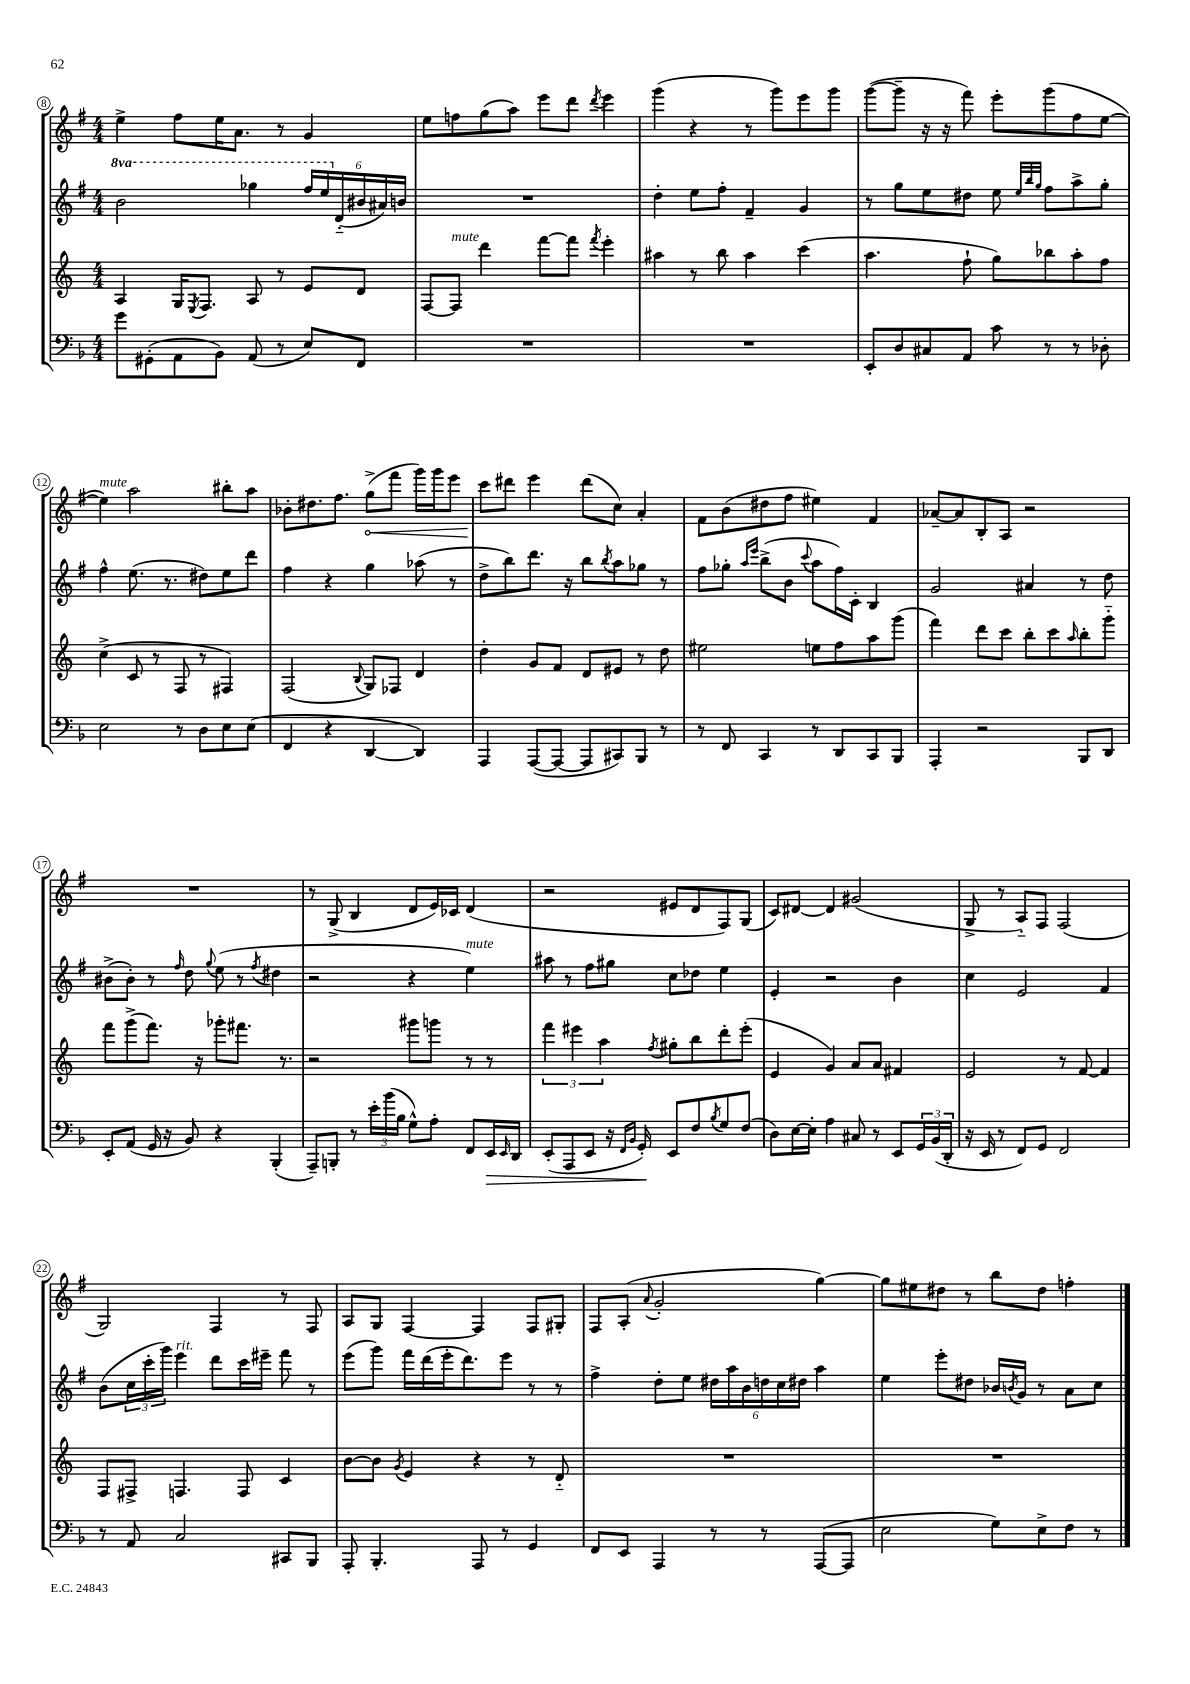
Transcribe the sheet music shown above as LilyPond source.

<<
\new StaffGroup <<
\new Staff = "s0" {
    \clef treble \key g \major \numericTimeSignature \time 4/4
    e''4-> fis''8 e''16 a'8. r8 g'4 |
    e''8 f''8 g''8( a''8) e'''8 d'''8 \acciaccatura { d'''8 } e'''4 |
    g'''4( r4 r8 g'''8) e'''8 g'''8 |
    g'''8~( g'''8-- r16 r16 fis'''8) e'''8-. g'''8( fis''8 e''8~ |
    e''4^\markup { \italic "mute" }) a''2 bis''8-. a''8 |
    bes'8-. dis''8. fis''8. \once \override Hairpin.circled-tip = ##t g''8->\<( fis'''8 g'''16) g'''16 e'''8 |
    c'''8\! dis'''8 e'''4 dis'''8( c''8) a'4-. |
    fis'8 b'8( dis''8 fis''8 eis''4) fis'4 |
    aes'8~-- aes'8 b8-. a8 r2 |
    R1 |
    r8 g8->( b4 d'8 e'16) ces'16 d'4( |
    r2 eis'8 d'8 fis8) g8( |
    c'8) dis'8~ dis'4 gis'2( |
    g8-> r8 a8-_) fis8 fis2( |
    g2) fis4 r8 fis8 |
    a8 g8 fis4~ fis4 fis8 gis8-. |
    fis8 a8-.( \appoggiatura { a'8 } g'2-. g''4~) |
    g''8 eis''8 dis''8 r8 b''8 dis''8 f''4-. \bar "|." |
}
\new Staff = "s1" {
    \clef treble \key g \major \numericTimeSignature \time 4/4 \set Staff.ottavationMarkups = #ottavation-simple-ordinals
    \ottava #1 b''2 ges'''4 \tuplet 6/4 { fis'''16 e'''16 \ottava #0 d'16-_( bis'16 ais'16) b'16 } |
    R1 |
    d''4-. e''8 fis''8-. fis'4-- g'4 |
    r8 g''8 e''8 dis''8 e''8 \grace { e''32 b''32 g''32 } fis''8 a''8-> g''8-. |
    fis''4-^ e''8.( r8. dis''8) e''8 d'''8 |
    fis''4 r4 g''4 aes''8( r8 |
    d''8-> b''8) d'''8. r16 b''8 \acciaccatura { b''8 } a''8 ges''8 r8 |
    fis''8 ges''8-. \grace { a''16 e'''16 } b''8->( b'8 \appoggiatura { c'''8 } a''8 fis''16) c'16-. b4 |
    g'2 ais'4 r8 d''8 |
    bis'8->( bis'8-.) r8 \grace { fis''16 } d''8 \appoggiatura { g''8 } e''8( r8 \acciaccatura { fis''8 } dis''4 |
    r2 r4 e''4^\markup { \italic "mute" }) |
    ais''8 r8 fis''8 gis''8 c''8 des''8 e''4 |
    e'4-. r2 b'4 |
    c''4 e'2 fis'4 |
    b'8( \tuplet 3/2 { c''16 c'''16-. g'''16) } e'''4^\markup { \italic "rit." } d'''8 c'''16 eis'''16-- fis'''8 r8 |
    e'''8( g'''8) fis'''16 d'''16( e'''16-. d'''8.) e'''8 r8 r8 |
    fis''4-> d''8-. e''8 \tuplet 6/4 { dis''16 a''16 b'16 d''16 c''16 dis''16 } a''4 |
    e''4 e'''8-. dis''8 bes'16 \acciaccatura { b'8 } g'16 r8 a'8 c''8 \bar "|." |
}
\new Staff = "s2" {
    \clef treble \key c \major \numericTimeSignature \time 4/4
    a4 g16 \acciaccatura { e8 } f8. a8 r8 e'8 d'8 |
    f8~ f8^\markup { \italic "mute" } d'''4 f'''8~ f'''8 \acciaccatura { f'''8 } e'''4-. |
    ais''4 r8 b''8 ais''4 c'''4( |
    a''4. f''8-! g''8) bes''8 a''8-. f''8 |
    c''4->( c'8 r8 f8 r8 fis4) |
    f2( \appoggiatura { b8 } g8) fes8 d'4 |
    d''4-. g'8 f'8 d'8 eis'8 r8 d''8 |
    eis''2 e''8 f''8 a''8 g'''8( |
    f'''4) d'''8 c'''8 b''8-. c'''8 \grace { a''16 } b''8-. g'''8-_ |
    f'''8 g'''8->( f'''8.) r16 ges'''8-. fis'''8. r8. |
    r2 gis'''8 g'''8 r8 r8 |
    \tuplet 3/2 { f'''4 eis'''4 a''4 } \acciaccatura { f''8 } gis''8-. b''8 d'''8-. eis'''8-.( |
    e'4 g'4) a'8 a'8 fis'4 |
    e'2 r8 f'8~ f'4 |
    f8 fis8-> f4. f8 c'4 |
    b'8~ b'8 \acciaccatura { g'8 } e'4 r4 r8 d'8-_ |
    R1 |
    R1 \bar "|." |
}
\new Staff = "s3" {
    \clef bass \key f \major \numericTimeSignature \time 4/4
    g'8 gis,8-.( a,8 bes,8) a,8( r8 e8) f,8 |
    R1 |
    R1 |
    e,8-. d8 cis8 a,8 c'8 r8 r8 des8-. |
    e2 r8 d8 e8 e8( |
    f,4 r4 d,4~ d,4) |
    a,,4 a,,8~( a,,8~ a,,8 cis,8) bes,,8 r8 |
    r8 f,8 c,4 r8 d,8 c,8 bes,,8 |
    a,,4-. r2 bes,,8 d,8 |
    e,8-. a,8( g,16 r16 bes,8) r4 bes,,4-.( |
    a,,8--) b,,8-. r8 \tuplet 3/2 { e'16-. bes'16( bes16 } g8-^) a8-. f,8 e,16\> \grace { e,16 } d,16 |
    e,8-.( a,,8 e,8 r16 \grace { f,16 bes,16 } g,16-.\!) e,8 f8 \acciaccatura { bes8 } g8 f8( |
    d8) e16~ e16-. a4 cis8 r8 e,8 \tuplet 3/2 { g,16 bes,16( d,16-. } |
    r16 e,16 r8 f,8) g,8 f,2 |
    r8 a,8 c2 cis,8 bes,,8 |
    a,,8-. bes,,4.-. a,,8 r8 g,4 |
    f,8 e,8 a,,4 r8 r8 a,,8~( a,,8 |
    e2 g8) e8-> f8 r8 \bar "|." |
}
>>
>>
\layout { \context { \Score currentBarNumber = #8 \override BarNumber.stencil = #(make-stencil-circler 0.1 0.3 ly:text-interface::print) } }
